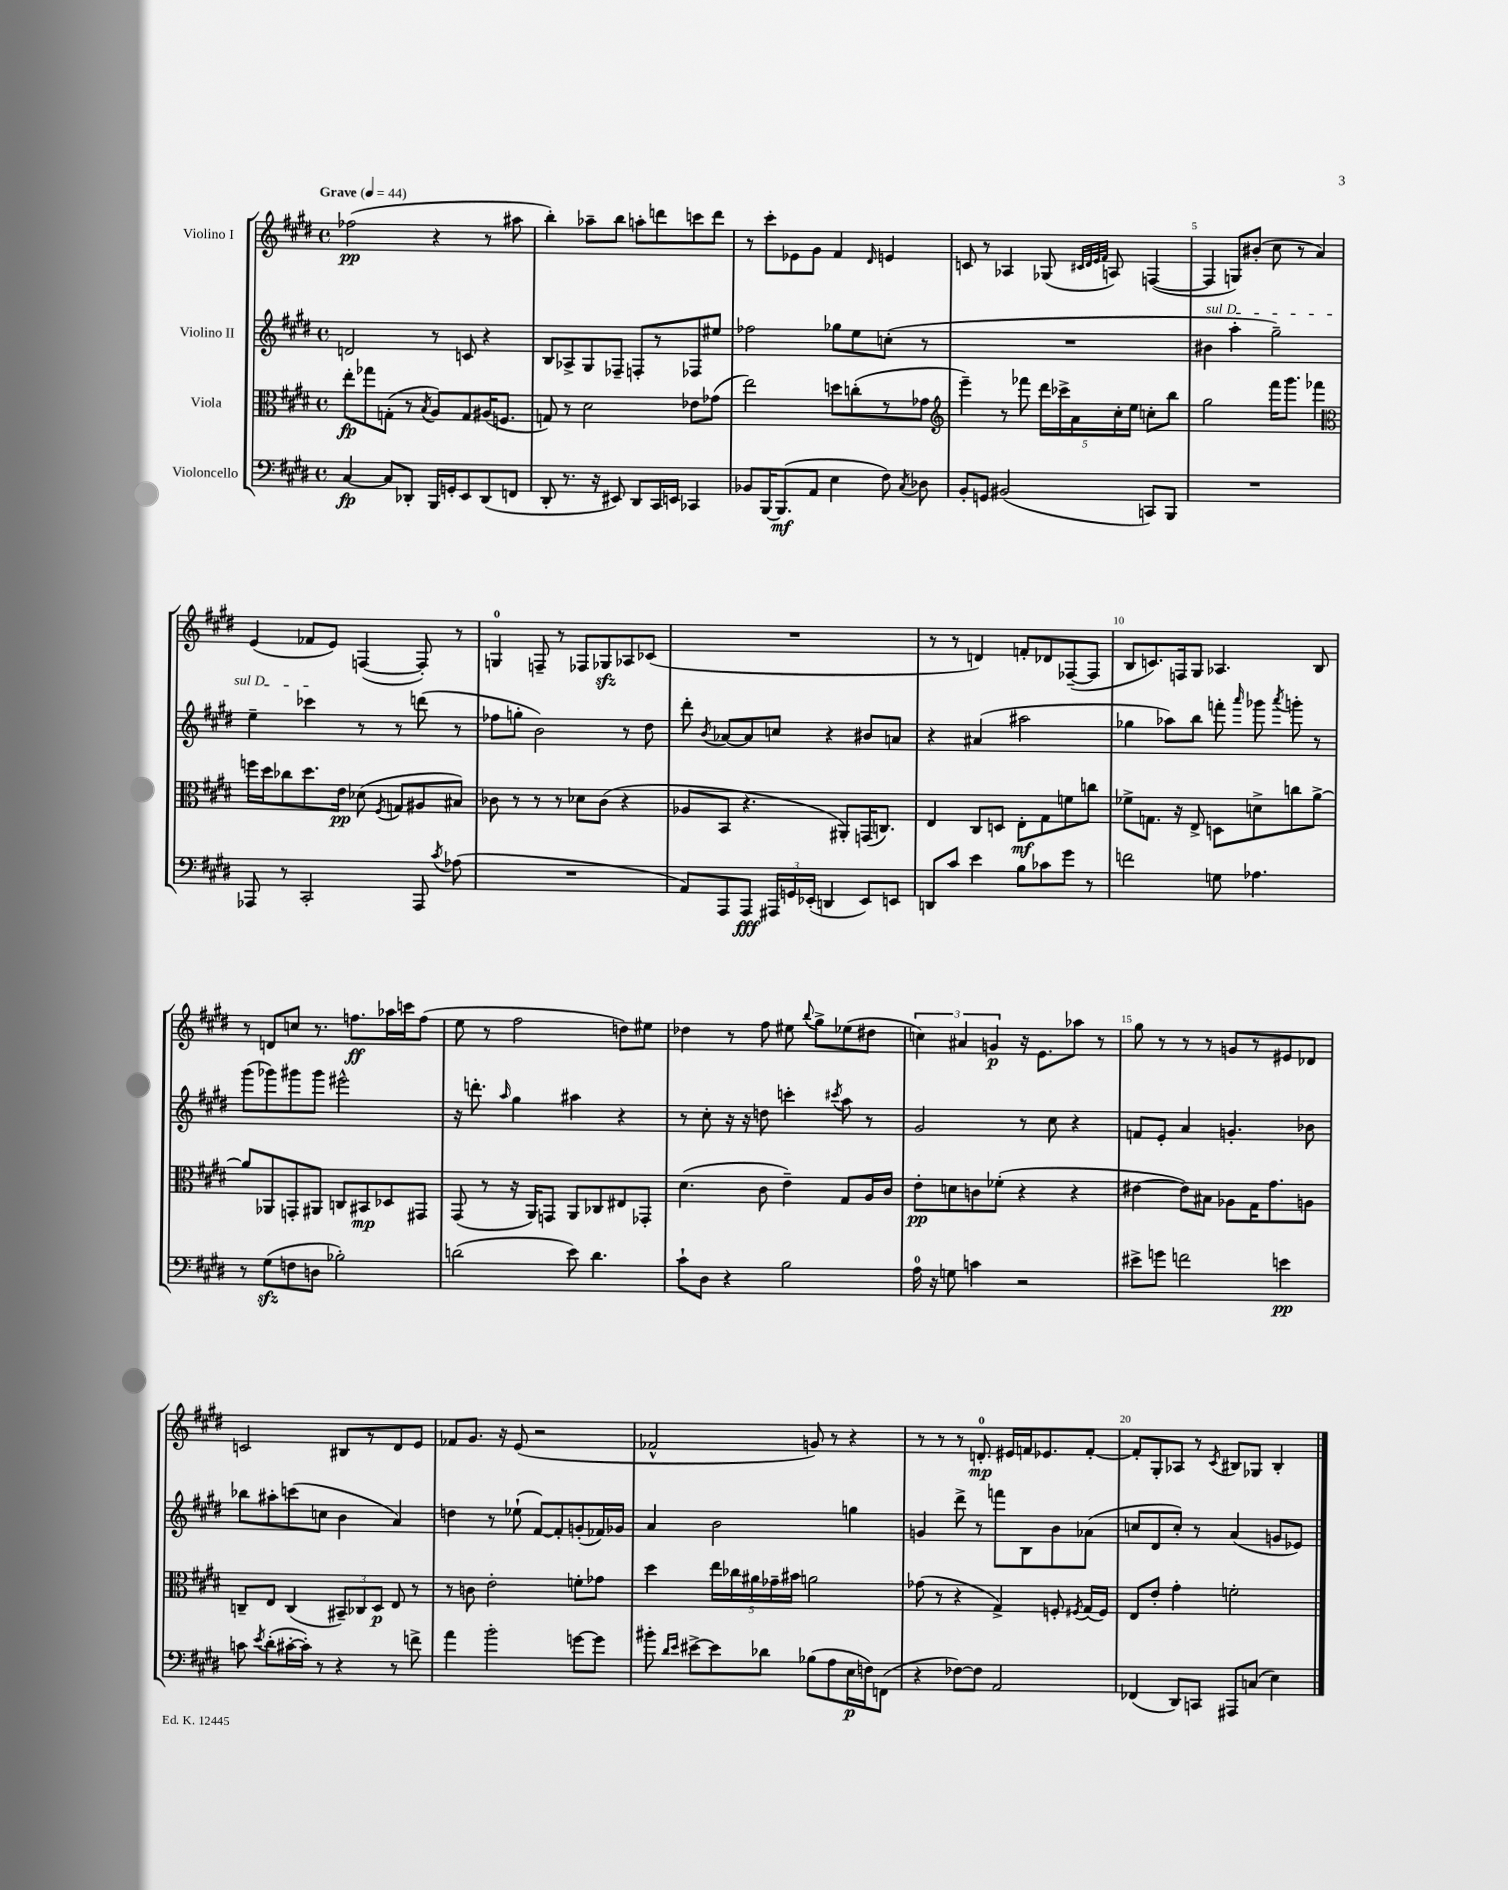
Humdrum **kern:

**kern	**kern	**kern	**kern
*staff4	*staff3	*staff2	*staff1
*clefF4	*clefC3	*clefG2	*clefG2
*k[f#c#g#d#]	*k[f#c#g#d#]	*k[f#c#g#d#]	*k[f#c#g#d#]
*M4/4	*M4/4	*M4/4	*M4/4
*met(c)	*met(c)	*met(c)	*met(c)
*MM44	*MM44	*MM44	*MM44
[4C#	8ee'	2d	(2ff-
.	8gg-	.	.
8C#]	(8G'	.	.
8DD-'	8r	.	.
.	8qB	.	.
16BBB	8A)	8r	4r
16GG'	.	.	.
8EE	8G	8c	.
(8DD-	(16A#	4r	8r
.	8.F	.	.
8FF	.	.	8aa#
=	=	=	=
8DD#'	8G)	8B	4bb')
8.r	8r	8A-^	.
.	2d#	8G#	8aa-~
16r	.	.	.
8EE#)	.	8F-~	8bb
8DD#	.	8F'	8aa'
16CC#	.	8r	8ddd
16EE	.	.	.
4CC-	8e-	8F-	8ccc
.	(8g-	8ee#	8ddd
=	=	=	=
8BB-	2ee)	2ff-	8r
[16BBB	.	.	8ccc#'
(8.BBB]	.	.	.
.	.	.	8e-
8AA	.	.	8g#
4E	8dd	8gg-	4f#
.	(8cc'	8ee	.
.	.	.	16qqd#
8F#)	8r	(8cc'	4e
8qC#	.	.	.
8D-	8g-	8r	.
=	=	=	=
*	*clefG2	*	*
8BB'	4eee~)	1r	8c
8GG	.	.	8r
(2BB#	8r	.	4A-
.	8fff-	.	.
.	20ddd#	.	(8G-
.	20ccc-^	.	.
.	20a	.	.
.	.	.	32qqc#
.	.	.	32qqd#
.	.	.	32qqe
.	.	.	32qqf#
.	.	.	8A)
.	20cc#'	.	.
.	20ee	.	.
8CC)	8cc'	.	([4F
8BBB	8bb	.	.
=	=	=	=
1r	2gg#	4b#	4F]
.	.	4aa'	8G)
.	.	.	(8b#'
.	16fff#	2gg#~)	8cc#
.	8.ggg#	.	.
.	.	.	8r
.	4fff-	.	4a)
=	=	=	=
*	*clefC3	*	*
8AAA-	16ff	4ee~	(4e
.	16dd#	.	.
8r	8cc-	.	.
2CC#'	8.dd#	4ccc-	8f-
.	.	.	8e)
.	16e	.	.
.	(8d-	8r	([4F
.	8qF#	.	.
.	8G	8r	.
8AAA-	8A#	(8ddd	8F'])
8qc#	.	.	.
(8A-	8B#)	8r	8r
=	=	=	=
1r	8c-	8ff-	4G
.	8r	8gg'	.
.	8r	2b)	8F~
.	8r	.	8r
.	8d-	.	8F-
.	(8c-	.	8G-
.	4r	8r	8A-
.	.	8dd#	(8c-
=	=	=	=
8AA)	8A-	8ddd#'	1r
.	.	8qb	.
8AAA	8BB	[8a-	.
8AAA	4.r	8a-]	.
24AAA#	.	8cc	.
24GG	.	.	.
(24EE-'	.	.	.
4DD	.	4r	.
.	8AA#')	.	.
8EE-)	(16GG	8b#	.
.	8.C)	.	.
8EE	.	8a	.
=	=	=	=
8DD	4E	4r	8r
8c#	.	.	8r
4e	8C#	(4a#	4d)
.	8D	.	.
8B	8E'	2aa#	8f'
8c-	8G#	.	8d-
8g#	8f	.	([8F-~
8r	8cc	.	8F-]
=	=	=	=
2f	8f-^	4gg-	8B
.	8.G	.	8.c)
.	.	8aa-)	.
.	16r	.	16F
.	8E^	8bb	8G#
8G	8D	8fff'	4.A-
.	.	16qqaaa	.
4.A-	8d^	8ggg-	.
.	.	8qaaa	.
.	8cc	8ggg'	.
.	[8a^	8r	8B
=	=	=	=
8r	8a]	(8ggg#	8r
(8G#	8AA-	8ggg-)	8d
8F	8GG'	8ggg#	8cc
8D	8AA#	8ggg#	8.r
2B-')	8C	2eee#^^	.
.	.	.	8.ff
.	8BB#	.	.
.	8D-	.	16aa-
.	.	.	16ccc
.	8GG#	.	(8ff
=	=	=	=
(2d	(8GG#	16r	8ee
.	.	8.ddd'	.
.	8r	.	8r
.	.	16qqaa	.
.	16r	4gg#	2ff#
.	16AA)	.	.
.	8GG	.	.
8e)	8AA	4aa#	.
4.d	8C-	.	.
.	8E#	4r	8dd)
.	8GG-'	.	8ee#
=	=	=	=
8c#`	(4.d#	8r	4dd-
8D#	.	8cc#'	.
4r	.	16r	8r
.	.	16r	.
.	8c#	8dd	8ff#
2B	4e~)	4ccc'	8ee#
.	.	.	8qqbb
.	.	.	8gg#^
.	.	8qccc#	.
.	8G#	8aa	(8ee-
.	16A	8r	8dd#
.	16c#	.	.
=	=	=	=
16A	8e'	2g#	6cc)
16r	.	.	.
8G	8d	.	.
.	.	.	6a#
4c	8c	.	.
.	.	.	6g
.	(8f-'	.	.
2r	4r	8r	16r
.	.	.	8.e
.	.	8cc#	.
.	4r	4r	8aa-
.	.	.	8r
=	=	=	=
8e#^	[4e#	8f	8gg#
8g	.	8e'	8r
2f	8e#])	4a	8r
.	8B#	.	8r
.	8A-	4.g'	8g
.	16G#	.	8r
.	8.g#	.	.
4e	.	.	8e#
.	8A	8b-	8d-
=	=	=	=
8c	8C~	8bb-	2c
8qe	.	.	.
(8d#'	8E	8aa#'	.
[16c#'	(4C	(8ccc	.
16c#'])	.	.	.
8r	.	8cc	.
4r	12BB#~)	4b	8B#
.	12C-	.	.
.	.	.	8r
.	12D#	.	.
8r	8E	4a)	8d#
8f^	8r	.	8e
=	=	=	=
4a	8r	4dd	8f-
.	8c	.	8.g#
2b'	2e'	8r	.
.	.	.	16r
.	.	(8ee-`	(8e
.	.	[8f#)	2r
.	.	8f#']	.
[8g	8f'	(8g'	.
8g]	8g-	16f-)	.
.	.	16g-	.
=	=	=	=
8b#'	4dd#	4a	2f-^^
16qqd#	.	.	.
16qqe	.	.	.
[8e#^	.	.	.
8e#]	20ee	2b	.
.	20cc-	.	.
.	20a#	.	.
8d-	.	.	.
.	20g-~	.	.
.	20b#	.	.
(8B-	2a	.	8g)
8A	.	.	8r
16E	.	4gg	4r
16F)	.	.	.
(8FF	.	.	.
=	=	=	=
4r	(8g-	4g	8r
.	8r	.	8r
[8F-)	4r	8ddd#^	8r
8F-]	.	8r	8.d'
2AA	4G#^)	8fff	.
.	.	.	16e#
.	.	8B	16f
.	.	.	8.e-
.	8F'	8b	.
.	8qF#	.	.
.	(16G#	(8a-	[8f'
.	16F#)	.	.
=	=	=	=
(4FF-	8E	8cc	8f']
.	8e'	8d#	8G#'
8DD#)	4g#'	8cc')	8A-
8CC	.	8r	8r
.	.	.	8qc#
8AAA#	2f'	(4a	8B#
(8C	.	.	8G-
4E)	.	8g	4B#'
.	.	8e-)	.
==	==	==	==
*-	*-	*-	*-
